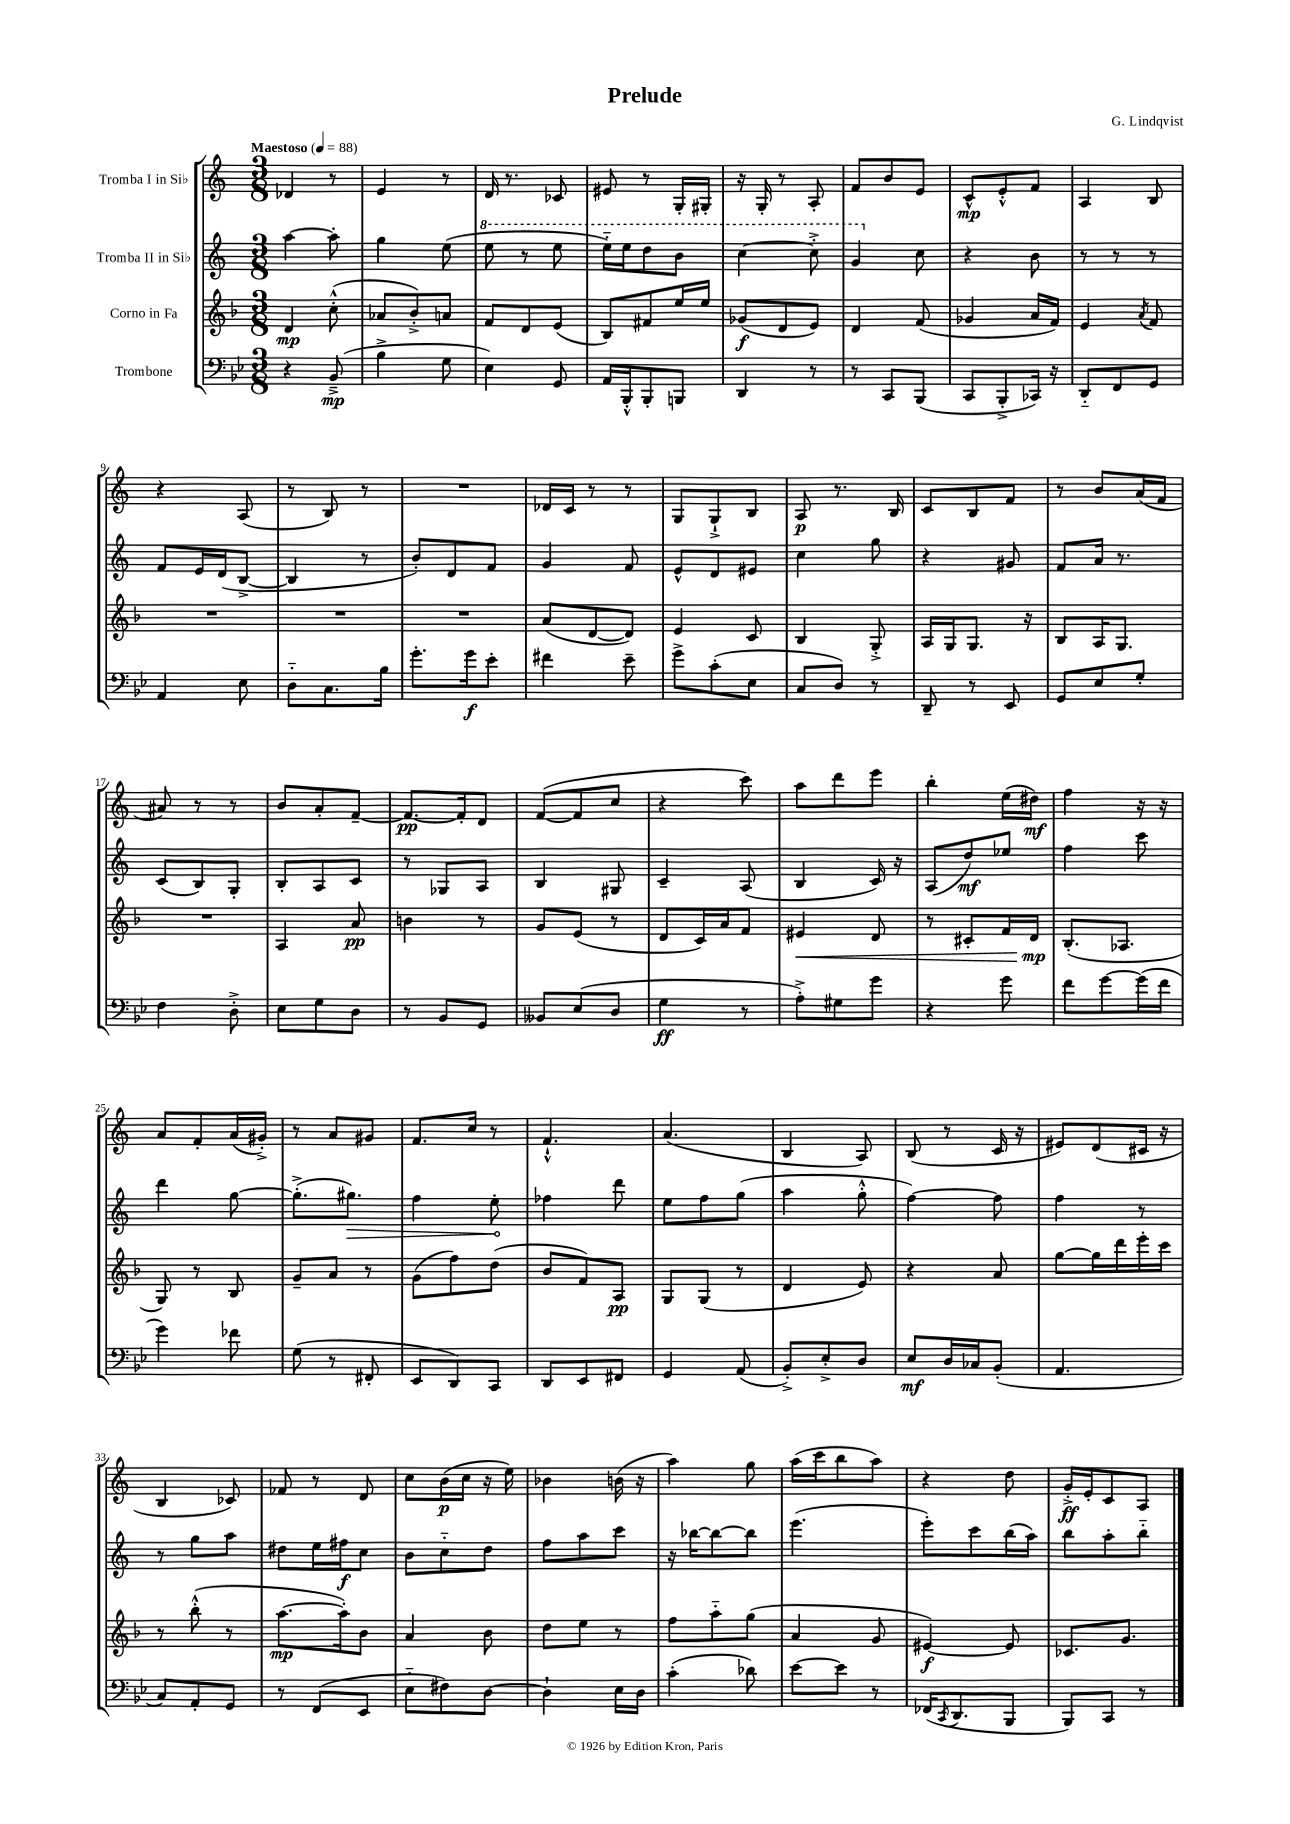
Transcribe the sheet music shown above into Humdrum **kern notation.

**kern	**kern	**kern	**kern
*staff4	*staff3	*staff2	*staff1
*clefF4	*clefG2	*clefG2	*clefG2
*k[b-e-]	*k[b-]	*k[]	*k[]
*M3/8	*M3/8	*M3/8	*M3/8
*MM88	*MM88	*MM88	*MM88
4r	4d	[4aa	4d-
(8BB-~^	(8cc'^^	8aa']	8r
=	=	=	=
4B-^	8a-	4gg	4e
.	8b-'^)	.	.
8G	8a	(8ee	8r
=	=	=	=
4E-)	8f	8eee	16d
.	.	.	8.r
.	8d	8r	.
8GG	(8e	8eee	8c-
=	=	=	=
16AA	8B-)	16eee'~)	8e#
16BBB-'^^	.	16eee	.
8BBB-'	8f#	8ddd	8r
8BBB	16ee	8bb	16G'
.	16ee	.	16G#'
=	=	=	=
4DD	(8g-	[4ccc	16r
.	.	.	16G'
.	8d	.	8r
8r	8e)	8ccc'^]	8A'
=	=	=	=
8r	4d	4gg	8f
8CC	.	.	8b
(8BBB-	(8f	8cc	8e
=	=	=	=
8CC	4g-	4r	8c^^
8BBB-'^	.	.	8e'^^
16CC-)	16a	8b	8f
16r	16f)	.	.
=	=	=	=
8DD'~	4e	8r	4A
8FF	.	8r	.
.	8qa	.	.
8GG	8f	8r	8B
=	=	=	=
4AA	4.r	8f	4r
.	.	16e	.
.	.	(16d	.
8E-	.	[8B^	(8A
=	=	=	=
8D'~	4.r	4B]	8r
8.C	.	.	8B)
.	.	8r	8r
16B-	.	.	.
=	=	=	=
8.g'	4.r	8b')	4.r
.	.	8d	.
16g	.	.	.
8e-'	.	8f	.
=	=	=	=
4f#	(8a	4g	16d-
.	.	.	16c
.	[8d	.	8r
8e-~	8d])	8f	8r
=	=	=	=
8g^	4e	8e^^	8G
(8c'	.	8d	8G`^
8E-	8c	8e#	8B
=	=	=	=
8C	4B-	4cc	8A
8D)	.	.	8.r
8r	8G'^	8gg	.
.	.	.	16B
=	=	=	=
8DD~	16A	4r	8c
.	16G	.	.
8r	8.G	.	8B
8EE-	.	8g#	8f
.	16r	.	.
=	=	=	=
8GG	8B-	8f	8r
8E-	16A	16a	8b
.	8.G	8.r	.
8G'	.	.	(16a
.	.	.	16f
=	=	=	=
4F	4.r	(8c	8a#)
.	.	8B)	8r
8D'^	.	8G'	8r
=	=	=	=
8E-	4A	8B'	8b
8G	.	8A	8a'
8D	8a	8c	[8f~
=	=	=	=
8r	4b	8r	8.f_
8BB-	.	8G-	.
.	.	.	16f']
8GG	8r	8A	8d
=	=	=	=
8BB--	8g	4B	([8f
(8E-	(8e	.	8f]
8D	8r	8G#	8cc
=	=	=	=
4G	8d	4c~	4r
.	16c)	.	.
.	16a	.	.
8r	8f	(8A	8ccc)
=	=	=	=
8A'^)	4e#	4B	8aa
8G#	.	.	8ddd
8g	8d	16c)	8eee
.	.	16r	.
=	=	=	=
4r	8r	(8A	4bb'
.	8c#'	8dd)	.
8g	16f	8ee-	(16ee
.	16d	.	16dd#)
=	=	=	=
8f	(8.B-'	4ff	4ff
[8g	.	.	.
.	8.A-	.	.
(16g]	.	8ccc	16r
16f	.	.	16r
=	=	=	=
4g)	8G)	4ddd	8a
.	8r	.	8f'
8f-	8B-	[8gg	(16a
.	.	.	16g#'^)
=	=	=	=
(8G	8g~	(8.gg'^]	8r
8r	8a	.	8a
.	.	8.gg#)	.
8FF#'	8r	.	8g#
=	=	=	=
8EE-	(8g	4ff	8.f
8DD)	8ff)	.	.
.	.	.	16cc
8CC	(8dd	8ee'	8r
=	=	=	=
8DD	8b-	4ff-	4.f`^^
8EE-	8f)	.	.
8FF#	8A	8ddd	.
=	=	=	=
4GG	8G	8ee	(4.a
.	(8G	8ff	.
(8AA	8r	(8gg	.
=	=	=	=
8BB-'^)	4d	4aa	4B
8E-'^	.	.	.
8D	8e)	8gg'^^	8A)
=	=	=	=
8E-	4r	[4ff)	(8B
16D	.	.	8r
16C-	.	.	.
(8BB-'	8a	8ff]	16c
.	.	.	16r
=	=	=	=
4.AA	[8gg	4ff	8e#)
.	16gg]	.	(8d
.	16ddd	.	.
.	16eee'	8r	16c#
.	16ccc	.	16r
=	=	=	=
8C)	8r	8r	4B
8AA'	(8bb-'^^	8gg	.
8GG	8r	8aa	8c-)
=	=	=	=
8r	[8.aa	8dd#	8f-
(8FF	.	16ee	8r
.	16aa'])	16ff#	.
8EE-	8b-	8cc	8d
=	=	=	=
8E-'~	4a	8b	8cc
8F#)	.	8cc'~	(16b
.	.	.	16cc
[8D	8b-	8dd	16r
.	.	.	16ee)
=	=	=	=
4D`]	8dd	8ff	4b-
.	8ee	8aa	.
16E-	8r	8ccc	(16b
16D	.	.	16r
=	=	=	=
(4c'	8ff	16r	4aa)
.	.	[16bb-	.
.	8aa'~	8bb-_	.
8d-)	(8gg	8bb-]	8gg
=	=	=	=
[8e-	4a	(4.eee	(16aa
.	.	.	16ccc
8e-]	.	.	8bb
8r	8g	.	8aa)
=	=	=	=
(16FF-	[4e#)	8eee')	4r
8qCC	.	.	.
8.DD	.	.	.
.	.	8ccc	.
8BBB-	8e#]	(16bb	8dd
.	.	16aa)	.
=	=	=	=
8BBB-)	8.c-	8bb	16g'^
.	.	.	16e'
8CC	.	8aa'	8c
.	8.g	.	.
8r	.	8bb'~	8A
==	==	==	==
*-	*-	*-	*-
